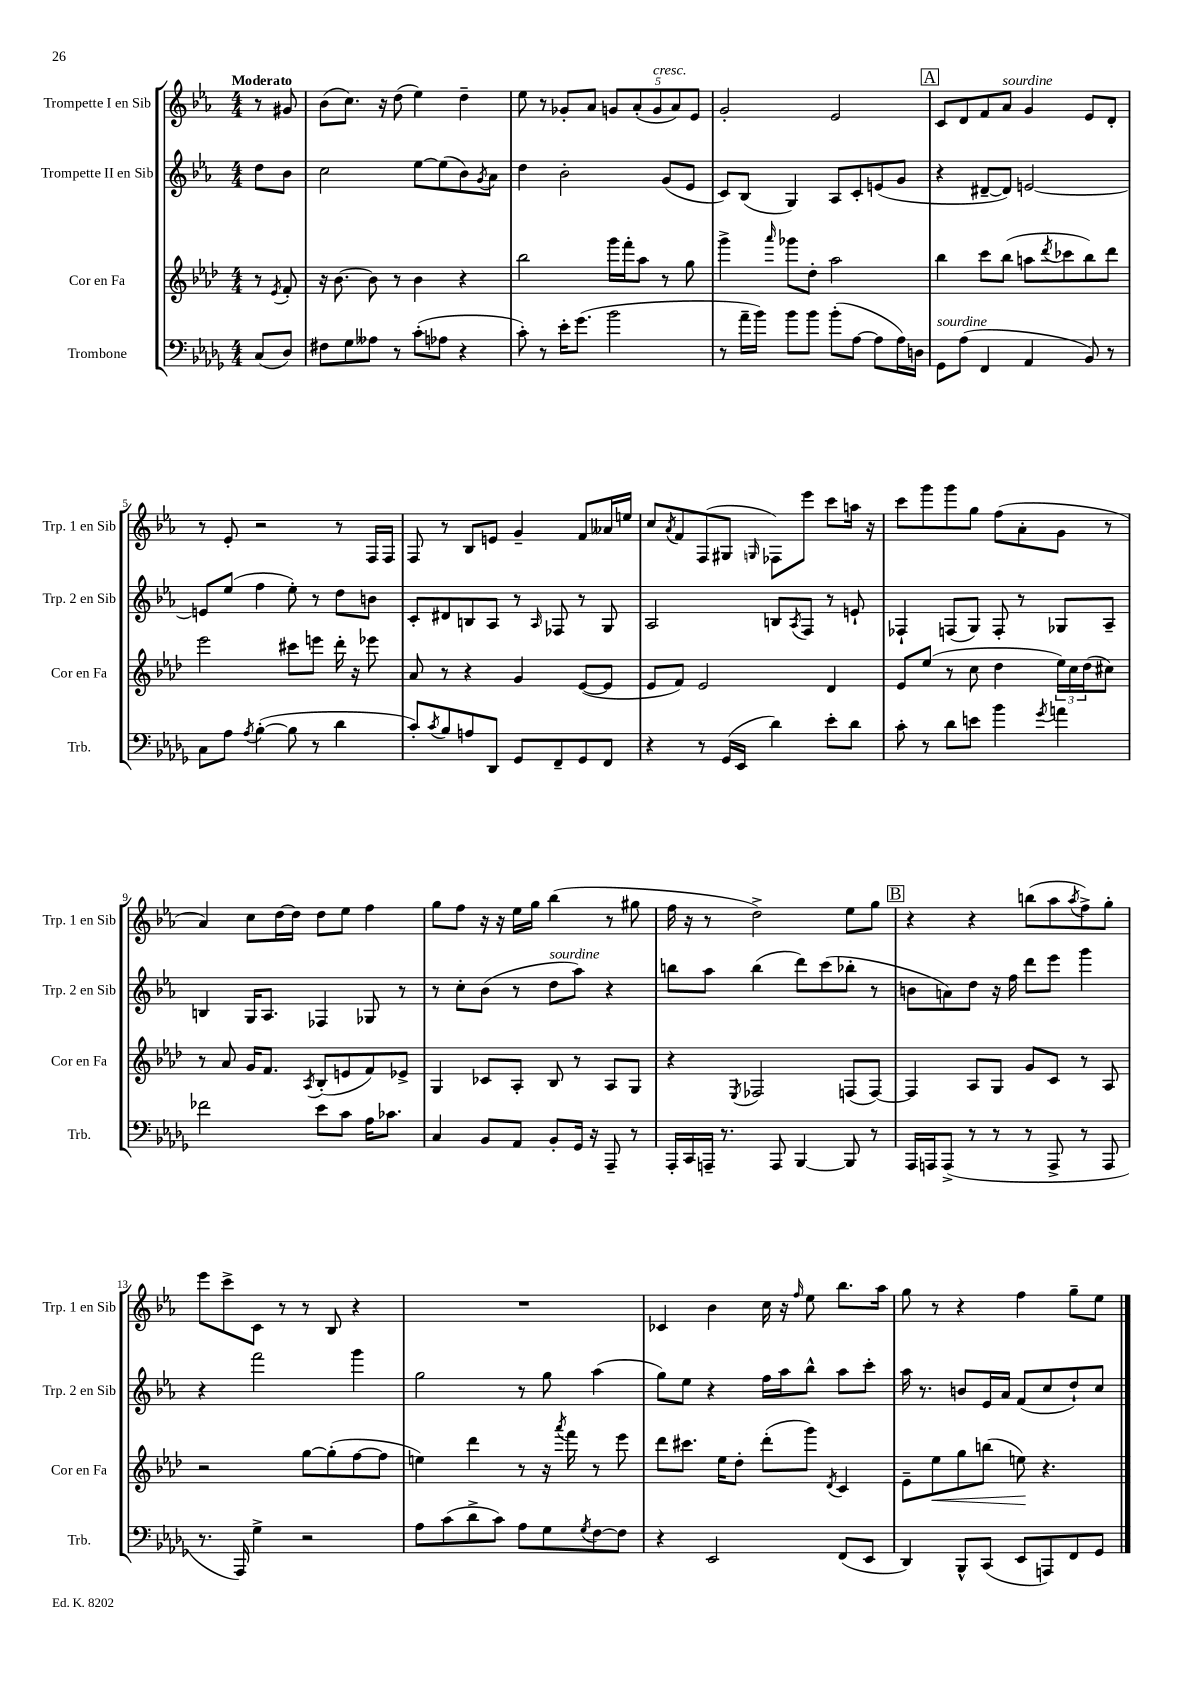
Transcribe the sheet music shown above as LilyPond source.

<<
\new StaffGroup <<
\new Staff = "s0" \with { instrumentName = "Trompette I en Sib" shortInstrumentName = "Trp. 1 en Sib" } {
    \clef treble \key ees \major \numericTimeSignature \time 4/4 \partial 4 \tempo "Moderato"
    r8 gis'8 |
    bes'8( c''8.) r16 d''8( ees''4) d''4-- |
    ees''8 r8 ges'8-. aes'8 \tuplet 5/4 { g'8 aes'8-.( g'8^\markup { \italic "cresc." } aes'8) ees'8 } |
    g'2-. ees'2 |
    \mark \markup { \box "A" } c'8 d'8 f'8 aes'8^\markup { \italic "sourdine" } g'4 ees'8 d'8-. |
    r8 ees'8-. r2 r8 f16 f16 |
    f8 r8 bes8 e'8 g'4-- f'8 aeses'16 e''16 |
    c''8 \acciaccatura { aes'8 } f'8 f8( gis8 \grace { g16 } fes8) ees'''8 c'''8 a''16 r16 |
    c'''8 g'''8 g'''8 g''8 f''8( aes'8-. g'8 r8 |
    aes'4) c''8 d''16~ d''16 d''8 ees''8 f''4 |
    g''8 f''8 r16 r16 ees''16 g''16 bes''4( r8 gis''8 |
    f''16 r16 r8 d''2->) ees''8 g''8 |
    \mark \markup { \box "B" } r4 r4 b''8( aes''8 \acciaccatura { aes''8 } f''8->) g''8-. |
    ees'''8 c'''8-> c'8 r8 r8 bes8 r4 |
    R1 |
    ces'4 bes'4 c''16 r16 \grace { f''16 } ees''8 bes''8. aes''16 |
    g''8 r8 r4 f''4 g''8-- ees''8 \bar "|." |
}
\new Staff = "s1" \with { instrumentName = "Trompette II en Sib" shortInstrumentName = "Trp. 2 en Sib" } {
    \clef treble \key ees \major \numericTimeSignature \time 4/4 \partial 4
    d''8 bes'8 |
    c''2 ees''8~ ees''8( bes'8) \acciaccatura { g'8 } aes'8 |
    d''4 bes'2-. g'8( ees'8 |
    c'8) bes8( g4) aes8 c'8-. e'8( g'8 |
    \mark \markup { \box "A" } r4 dis'8~-- dis'8) e'2~ |
    e'8 ees''8( f''4 ees''8-.) r8 d''8 b'8 |
    c'8-. dis'8 b8 aes8 r8 \grace { aes16 } fes8 r8 g8 |
    aes2 b8 \acciaccatura { aes8 } f8 r8 e'8-! |
    fes4-! f8( g8) f8-. r8 ges8 aes8-- |
    b4 g16 aes8. fes4 ges8 r8 |
    r8 c''8-. bes'8( r8 d''8^\markup { \italic "sourdine" } aes''8) r4 |
    b''8 aes''8 b''4( d'''8) c'''8( bes''8-. r8 |
    \mark \markup { \box "B" } b'8 a'8) d''8 r16 f''16 d'''8 ees'''8 g'''4 |
    r4 f'''2 g'''4 |
    g''2 r8 g''8 aes''4( |
    g''8) ees''8 r4 f''16 aes''16 bes''8-^ aes''8 c'''8-. |
    aes''16 r8. b'8 ees'16 aes'16 f'8( c''8 d''8-!) c''8 \bar "|." |
}
\new Staff = "s2" \with { instrumentName = "Cor en Fa" shortInstrumentName = "Cor en Fa" } {
    \clef treble \key aes \major \numericTimeSignature \time 4/4 \partial 4
    r8 \acciaccatura { ees'8 } f'8-. |
    r16 bes'8.~ bes'8 r8 bes'4 r4 |
    bes''2 g'''16 f'''16-. aes''8 r8 g''8 |
    g'''4-> \grace { aes'''16 } ges'''8 des''8-. aes''2 |
    \mark \markup { \box "A" } bes''4 c'''8 bes''8( a''8 \acciaccatura { des'''8 } ces'''8 bes''8) des'''8 |
    ees'''2 cis'''8 e'''8 des'''16-. r16 ees'''8 |
    aes'8 r8 r4 g'4 ees'8~( ees'8 |
    ees'8 f'8) ees'2 des'4 |
    ees'8 ees''8( r8 c''8 des''4 \tuplet 3/2 { ees''16) c''16 des''16( } cis''8) |
    r8 aes'8 g'16 f'8. \acciaccatura { aes8 } bes8-.( e'8 f'8) ees'8-> |
    g4 ces'8 aes8-. bes8 r8 aes8 g8 |
    r4 \acciaccatura { ees8 } fes2 f8( f8~) |
    \mark \markup { \box "B" } f4 aes8 g8 g'8 c'8 r8 aes8 |
    r2 g''8~ g''8-.( f''8~ f''8 |
    e''4) des'''4 r8 r16 \acciaccatura { aes'''8 } f'''16 r8 ees'''8 |
    des'''8 cis'''8. ees''16 des''8-. des'''8-.( g'''8) \acciaccatura { des'8 } c'4 |
    ees'8-- ees''8\< g''8 b''8( e''8\!) r4. \bar "|." |
}
\new Staff = "s3" \with { instrumentName = "Trombone" shortInstrumentName = "Trb." } {
    \clef bass \key des \major \numericTimeSignature \time 4/4 \partial 4
    c8( des8) |
    fis8 ges8 aeses8 r8 c'8-.( aes8 r4 |
    c'8-.) r8 ees'16-. ges'8.( bes'2 |
    r8 aes'16-- bes'16) bes'8 bes'8 bes'8-.( aes8~ aes8 aes16) d16 |
    \mark \markup { \box "A" } ges,8^\markup { \italic "sourdine" } aes8( f,4 aes,4 bes,8) r8 |
    c8 aes8 \acciaccatura { aes8 } bes4~-.( bes8 r8 des'4 |
    c'8-.) \acciaccatura { c'8 } bes8 a8 des,8 ges,8 f,8-- ges,8 f,8 |
    r4 r8 ges,16( ees,16 des'4) ees'8-. des'8 |
    c'8-. r8 des'8 e'8 bes'4 \acciaccatura { ges'8 } a'4 |
    fes'2 ees'8 c'8 aes16 ces'8. |
    c4 bes,8 aes,8 bes,8-. ges,16 r16 aes,,8-- r8 |
    aes,,16-. c,16 a,,16-- r8. a,,8 bes,,4~ bes,,8 r8 |
    \mark \markup { \box "B" } aes,,16 a,,16 a,,8->( r8 r8 r8 a,,8-> r8 a,,8 |
    r8. aes,,16) ges4-> r2 |
    aes8 c'8( des'8-> c'8) aes8 ges8 \acciaccatura { ges8 } f8~ f8 |
    r4 ees,2 f,8( ees,8 |
    des,4) bes,,8-^ c,8( ees,8 a,,8) f,8 ges,8 \bar "|." |
}
>>
>>
